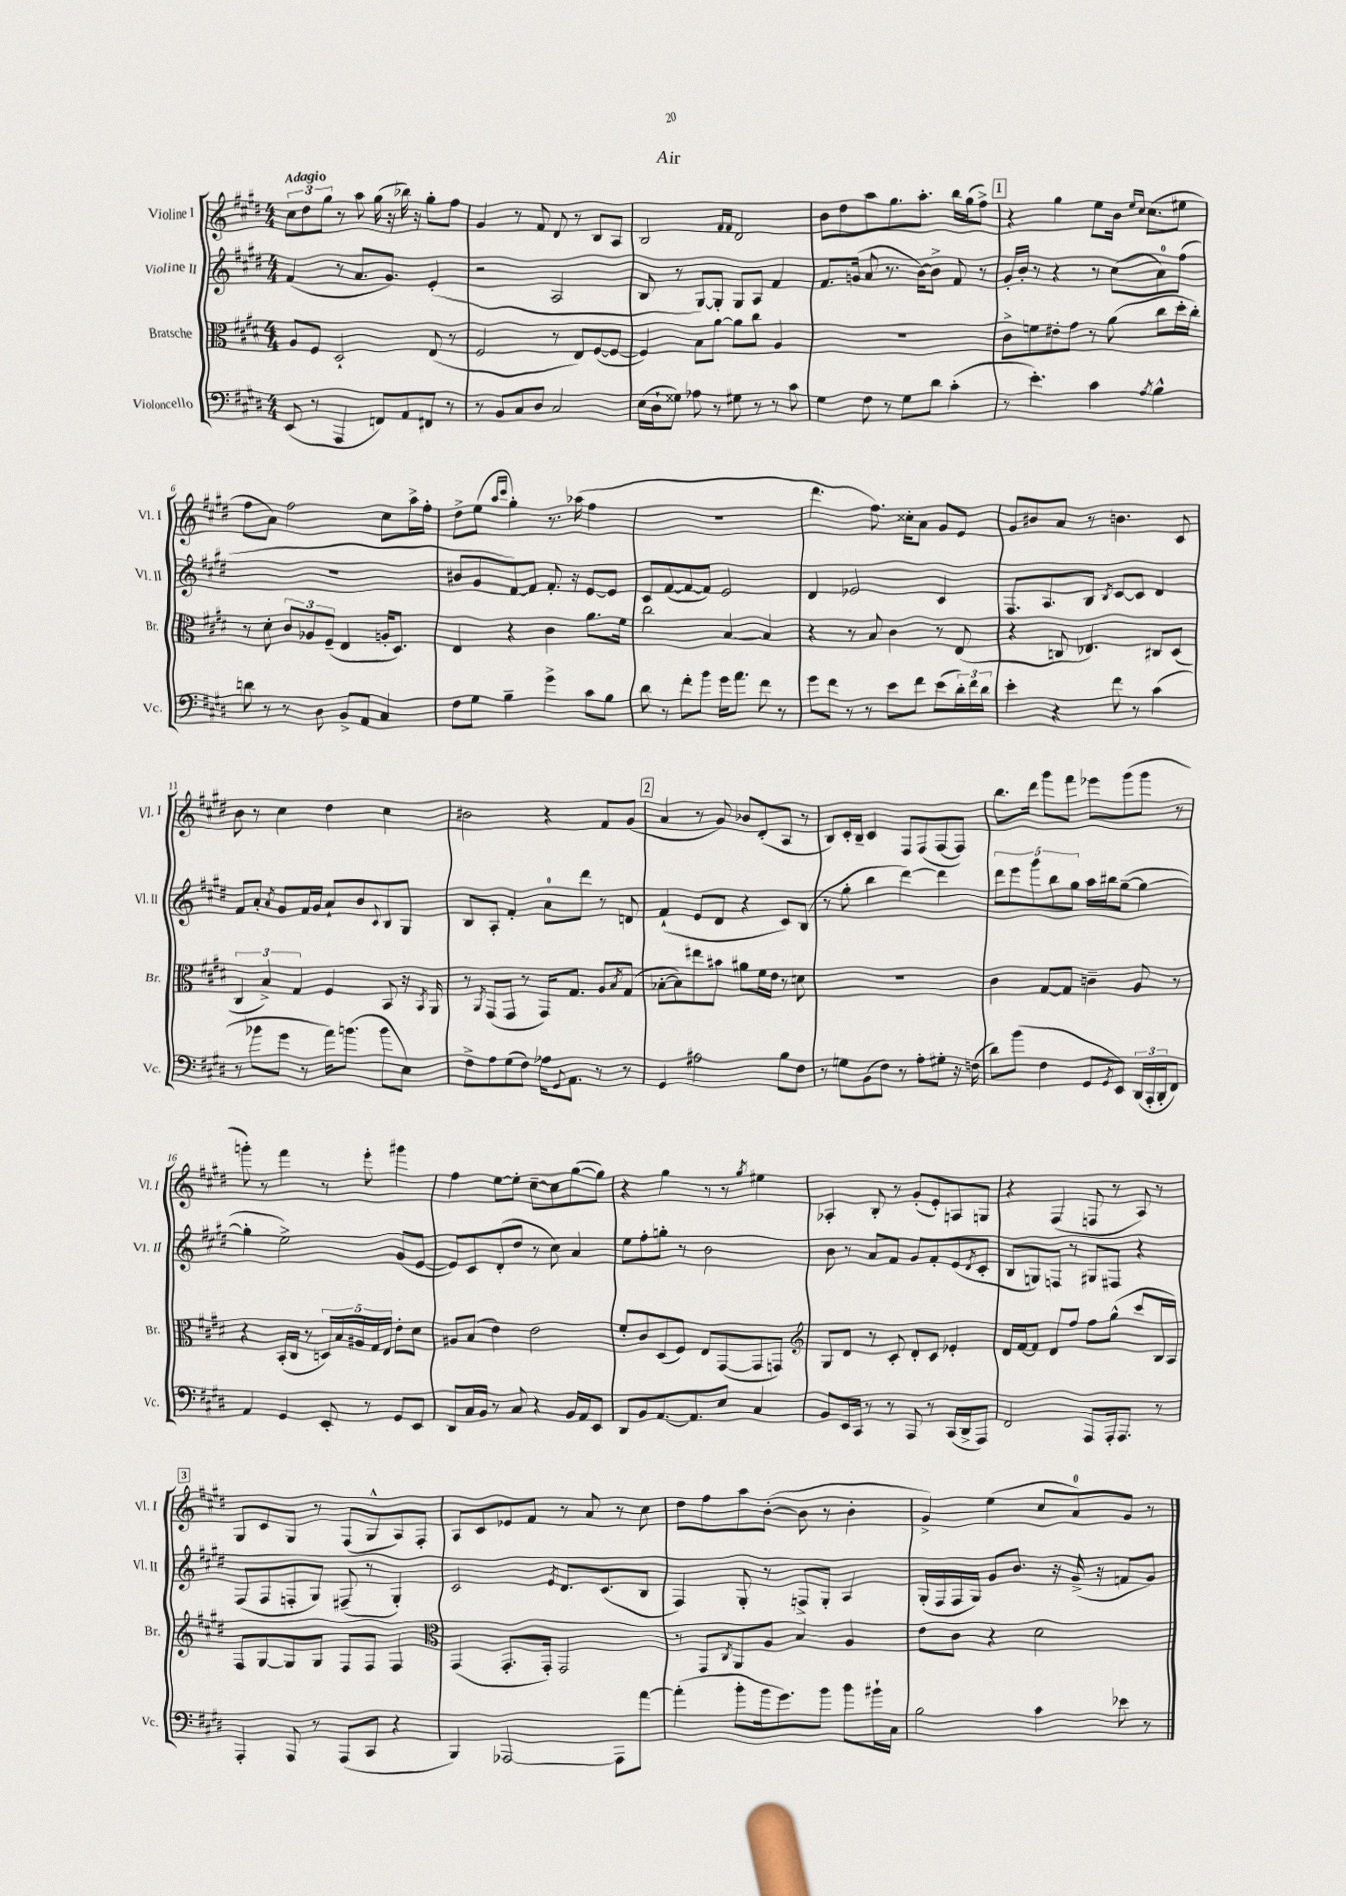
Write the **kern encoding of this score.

**kern	**kern	**kern	**kern
*staff4	*staff3	*staff2	*staff1
*clefF4	*clefC3	*clefG2	*clefG2
*k[f#c#g#d#]	*k[f#c#g#d#]	*k[f#c#g#d#]	*k[f#c#g#d#]
*M4/4	*M4/4	*M4/4	*M4/4
(8EE	8A	(4f#	12cc#
.	.	.	12dd#
8r	8F#	.	.
.	.	.	12gg#
4AAA	2D#`	8r	8r
.	.	8.a	8aa
8FF)	.	.	(16gg#
.	.	8.g#)	16r
8AA	.	.	16bb-)
.	.	.	16r
8FF#	(8E	(4e'	8gg#'
8r	8r	.	8ff#
=	=	=	=
8r	2F#	2r	4g#
8BB	.	.	.
8C#	.	.	8r
8D#	.	.	8f#
2C#	8r	2A	8d#
.	8E)	.	8r
.	([8F#	.	8B
.	8F#_	.	8A
=	=	=	=
(16E	4F#])	8B	2B
16D#`	.	.	.
8G##)	.	8r	.
8A-	8B	[8G#)	.
8r	[8a	8G#']	.
.	.	.	16qqf#
.	.	.	16qqf#
8G#	8a]	8G#	2d#
8r	8cc#	8A	.
8r	4A	4f#	.
8c#	.	.	.
=	=	=	=
4G#	1r	8.f#	8b
.	.	.	8dd#
.	.	(16g	.
8F#	.	8a	8aa
8r	.	8.r	8.gg#
8G#	.	.	.
.	.	[16b)	8.aa'
8d#	.	8b^]	.
(4c#'	.	8f#	16bb
.	.	.	(16gg#
.	.	8r	8ff#^)
=	=	=	=
8r	8c#^	16g#'	4r
.	.	16b'	.
4.e')	8f	8r	.
.	8e#'	4r	4gg#
.	8g#	.	.
4c#	8r	8r	8ee
.	(8a	(8cc#	16b
.	.	.	16qqee
.	.	.	16qqcc#
.	.	.	(8.cc#
8qA	.	.	.
4B^^	8cc#	8a)	.
.	16dd#'	(8ff#	8ee#
.	16cc#')	.	.
=	=	=	=
8d	8r	1r	8ff#
8r	8d#'	.	8a)
8r	12c#	.	2ff#
.	12A-	.	.
8D#	.	.	.
.	(12F#~	.	.
8BB^	4E	.	.
8AA	.	.	.
4C#	16A'	.	8cc#
.	8.D#)	.	.
.	.	.	16aa^
.	.	.	16ff#'
=	=	=	=
8F#	4E	8b#	8dd#^
8G#	.	8g#	(8ee
.	.	.	16qqaa
.	.	.	16qqccc#
4B~	4r	[8f#)	4gg#')
.	.	8f#]	.
4g#^	4c#	8.f#'	8.r
.	.	16r	(16aa-
8c#	8.a	[8e	4ff#
8B	.	8e]	.
.	16f#	.	.
=	=	=	=
8d#	2cc#	8c#	1r
8r	.	([8f#	.
8f#'	.	8f#_	.
8b	.	8f#])	.
16g#	[4B	2e	.
8.a	.	.	.
8f#	4B]	.	.
8r	.	.	.
=	=	=	=
8g#	4r	4d#	4.ddd#
8f#	.	.	.
8r	8r	2e-	.
8r	8B	.	8.ff#)
8e	4c#	.	.
.	.	.	16cc##'
8f#	.	.	8a
(8e	8r	4c#	8g#
24d#')	(8E	.	8e
24f#	.	.	.
24d#	.	.	.
=	=	=	=
4e'	4r	8.F#	8g#
.	.	.	8b#
.	.	8.A	.
4r	8C	.	8a
.	4.E-)	8B	8r
.	.	8qB	.
8f#	.	[8c#	4.b
8r	.	8c#]	.
(4c#	8C#	4d#	.
.	(8D#	.	8c#
=	=	=	=
8r	6C#	8f#	8b
8b-	.	8a'	8r
.	6B^)	.	.
.	.	8qa	.
8g#	.	8g#	4cc#
.	6G#	.	.
8r	.	16f#	.
.	.	16g#	.
16a)	4F#	8a`	4dd#
(8.b	.	.	.
.	.	8b	.
.	.	8qqc#	.
8b	8BB	8B	4cc#
8E)	16r	8G#	.
.	8qBB	.	.
.	16AA	.	.
=	=	=	=
8F#^	8r	8B	2b#
.	8qAA	.	.
8A	(8GG#	8A'	.
(8G#	8GG#	4f#'	.
8F#)	8r	.	.
16A-	16GG#)	8a	4r
8qqGG#	.	.	.
8.AA	8.G#	.	.
.	.	8ddd#	.
8r	8A	8r	8f#
.	8qB	.	.
8r	(8G#	8d	(8g#
=	=	=	=
4GG#	[8B-'	(4f#`	4a
.	8B-])	.	.
2A#	8ee#	8e	8r
.	8b#	8d#	8g#)
.	8a#	4r	8b-
.	16f#	.	(8d#'
.	16e	.	.
8B	8r	8c#)	8A
8F#	8d	(8B	8r
=	=	=	=
8r	1r	8r	8B)
8G	.	8gg#'	16c#'
.	.	.	16B~
(8BB	.	4bb	4c#
8F#)	.	.	.
8r	.	[4ddd#)	8F#
8A'	.	.	(8F#
8G#'	.	4ddd#]	[8F#
16r	.	.	8F#])
(16F	.	.	.
=	=	=	=
8d#)	4c#	10ddd#	8.bb
.	.	10eee	.
(8b	.	.	.
.	.	.	16ddd#
.	.	10ggg#	.
4F#	[8G#	.	8ggg#
.	.	10bb	.
.	8G#]	.	8fff#
.	.	10gg#	.
8GG#	4c~	16aa	8eee-
.	.	16bb#	.
8qGG#	.	.	.
8EE)	.	([8gg#~	(8ggg#
(24DD#	8A	4gg#_	8ggg#
24CC#'	.	.	.
24DD#'	.	.	.
8FF#)	8r	.	8r
=	=	=	=
4AA	4r	4gg#']	8ggg')
.	.	.	8r
4GG#	(16BB'	2ee^)	4fff#
.	16C#	.	.
.	8r	.	.
8EE'	20D)	.	8r
.	20B	.	.
.	20A#	.	.
8r	.	.	8eee'
.	20G#	.	.
.	20E	.	.
8GG#	8e'	(8g#	4ggg#
8EE	8d#	[8e	.
=	=	=	=
8DD#	8A#	8e])	4ff#
16C#	(8B	8c#	.
16BB	.	.	.
8r	4e)	(8d#'	[8ee
8C#	.	8dd#	8ee']
4r	2e	8r	[8cc#~
.	.	8cc#)	8cc#]
16BB	.	4a	([8gg#
16AA	.	.	.
8EE	.	.	8gg#])
=	=	=	=
8DD#	8f#'	8ee	4r
8BB	8c#	8ff#'	.
[8.AA	(8D#	8gg'	4gg#
.	8F#)	8r	.
8.AA]	.	.	.
.	8E	2b	8r
8E	([8GG#	.	8r
.	.	.	8qgg#
4C#	8GG#]	.	4ee#
.	8GG)	.	.
=	=	=	=
*	*clefG2	*	*
8BB	8G#	8b	4A-'
16EE	8d#	8r	.
16CC#	.	.	.
8r	8r	8a	8B'
8r	8c#'	8f#	8r
8AAA	8d#'	8g#	(8g#'
8r	8c#	8f#'	8e')
(16CC#	4e-'	(8e	8A
16DD#^	.	.	.
.	.	8qd#	.
8AAA)	.	8c#'	8G
=	=	=	=
2FF#	16d#	8B	4r
.	[16f#	.	.
.	8f#]	8G)	.
.	8d#	8F	(4F#
.	8ff#	8r	.
8AAA	8ff#	8G#	8F
16AAA'	(8gg#^^	8F#	8r
8.AAA	.	.	.
.	8ccc#	4r	8A)
8r	16B	.	8r
.	16A)	.	.
=	=	=	=
4AAA'	8F#	(8F#	8G#
.	[8G#	8F#	8c#
8AAA	8G#]	8F'	8G#
8r	8G#	8G#)	8r
(8AAA	8F#	(8F#~	(8F#
8CC#	8F#	8r	8G#^^
4r	4F#	4G#')	8A)
.	.	.	8F#'
=	=	=	=
*	*clefC3	*	*
4BBB)	(4GG#	2c#	8A
.	.	.	8c#
[2AAA-	8.GG#'	.	8e-
.	.	.	8f#
.	16GG#')	.	.
.	.	8qe	.
.	2GG#	8.d#	8r
.	.	.	8a
.	.	(8.c#	.
8AAA-]	.	.	8r
[8a	.	8B	8cc#
=	=	=	=
(4a']	8r	4F#)	8dd#
.	8GG#	.	8ff#
.	8qC#	.	.
8b'	8AA	8G#'	8aa
16b	8A	8r	([8b'
8.g#)	.	.	.
.	4B	8F^	8b]
8b	.	8G#'	8r
8b	4A	4A	4b'
16b#`	.	.	.
16C#	.	.	.
=	=	=	=
2B	8e	(16G#'	4g#^)
.	.	16F#	.
.	8c#	16F#	.
.	.	16G#)	.
.	4r	8g#	(4ee
.	.	8.b	.
4c#	2d#	.	8cc#
.	.	16r	.
.	.	(16g#^	8a)
.	.	16r	.
8e-	.	8f	8g#
8r	.	8g#)	8r
==	==	==	==
*-	*-	*-	*-
